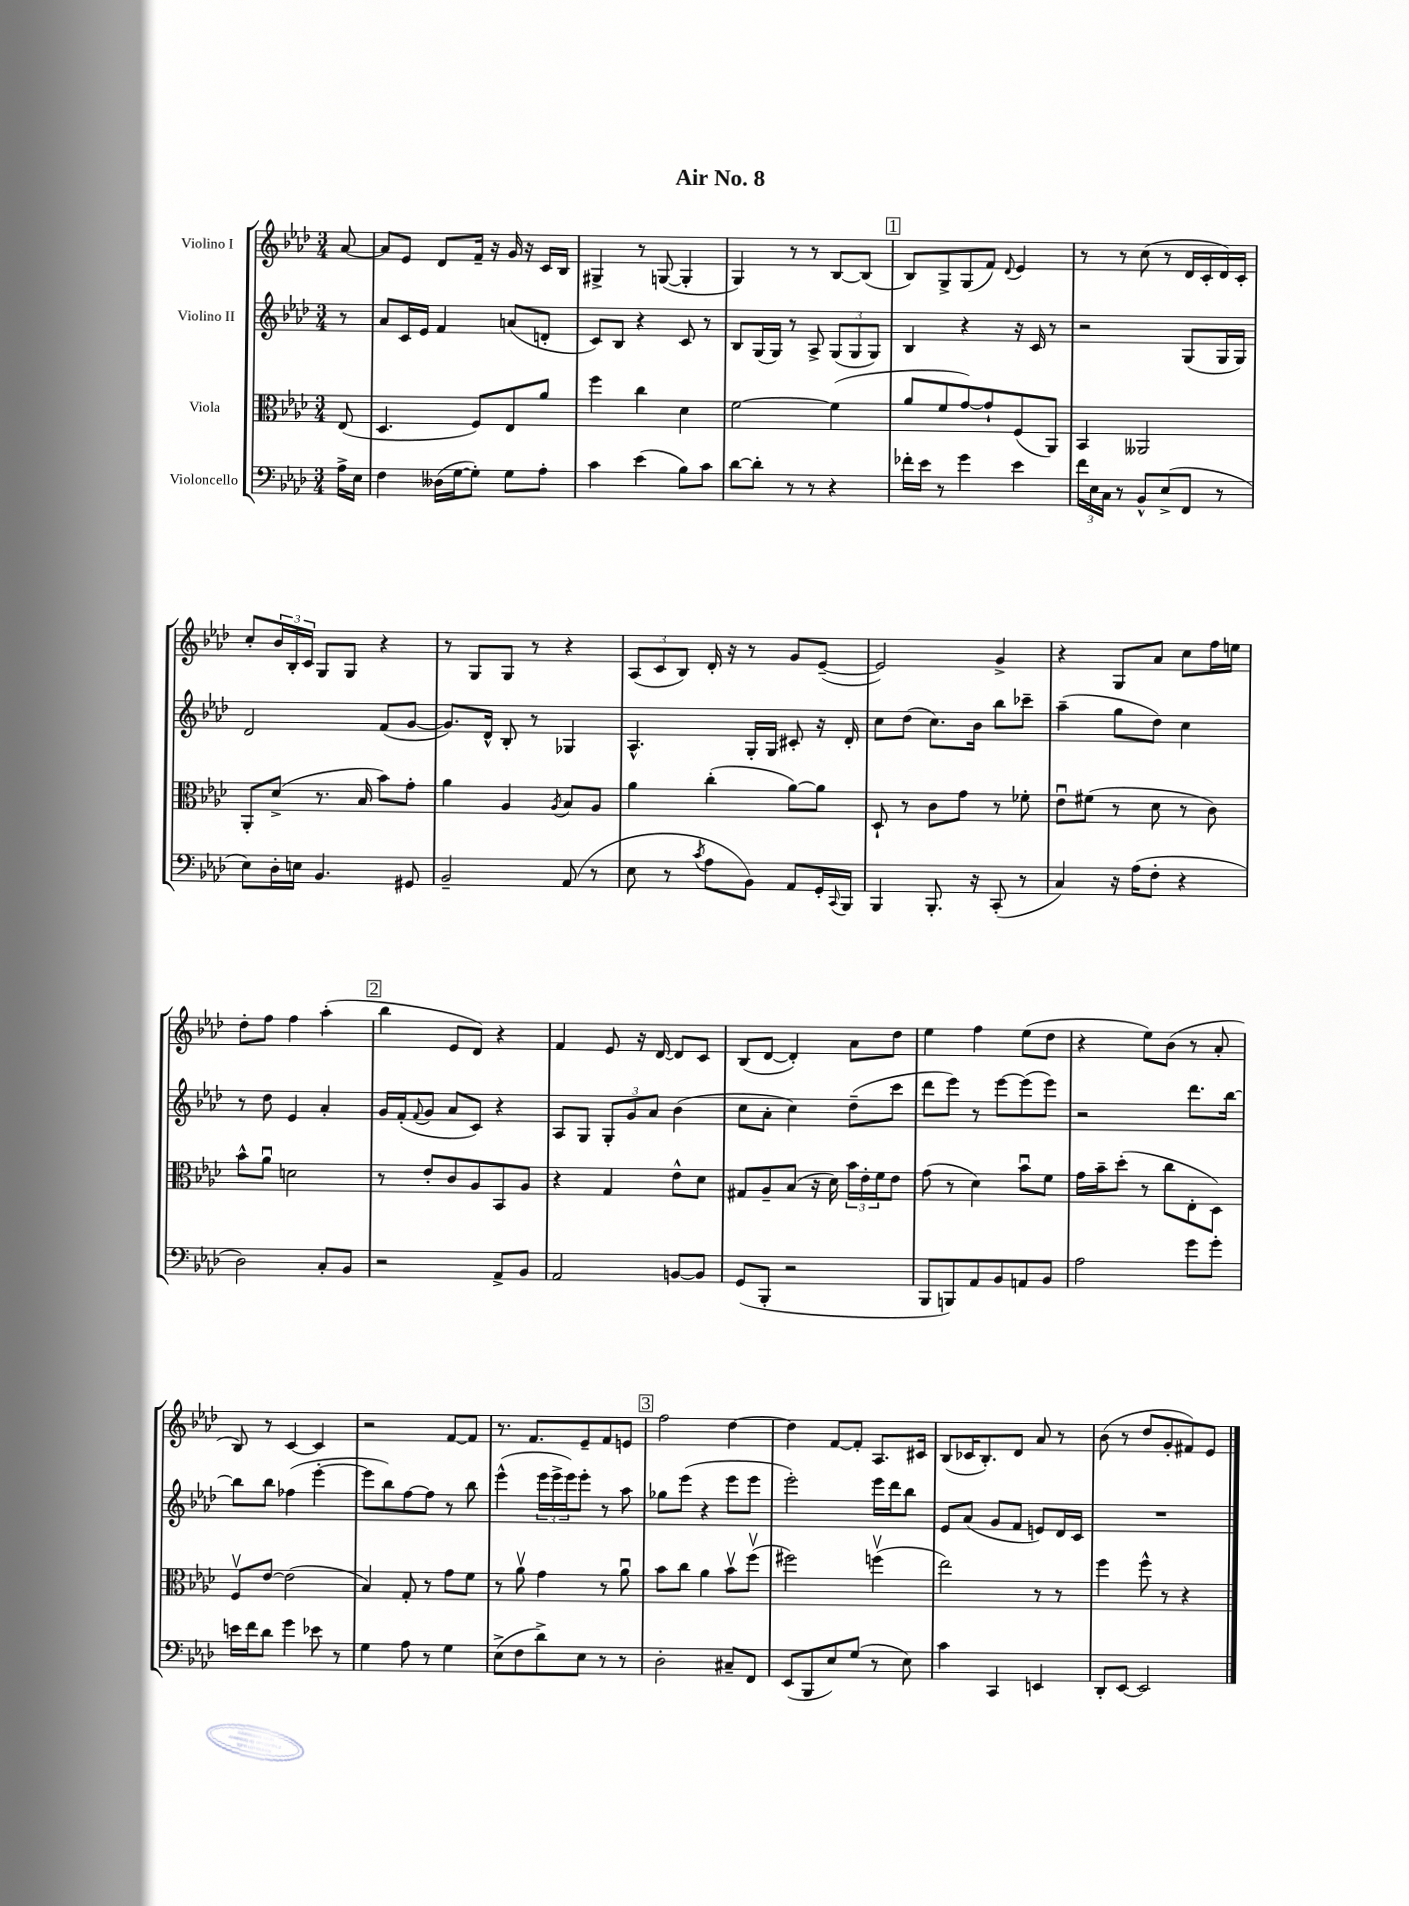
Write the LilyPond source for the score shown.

\header { title = "Air No. 8" }
<<
\new StaffGroup <<
\new Staff = "s0" \with { instrumentName = "Violino I" } {
    \clef treble \key aes \major \numericTimeSignature \time 3/4 \partial 8
    aes'8~ |
    aes'8 ees'8 des'8 f'16-- r16 g'16 r16 c'16 bes16 |
    gis4-> r8 g8~( g4-. |
    g4) r8 r8 bes8~ bes8( |
    \mark \markup { \box "1" } bes8) g8-> g8( f'8) \appoggiatura { des'8 } ees'4 |
    r8 r8 c''8( r8 des'16 c'16-. des'16) c'16-. |
    c''8-. \tuplet 3/2 { bes'16 bes16-. c'16 } g8 g8 r4 |
    r8 g8 g8 r8 r4 |
    \tuplet 3/2 { aes8( c'8 bes8) } des'16-. r16 r8 g'8 ees'8~--( |
    ees'2) g'4-> |
    r4 g8 aes'8 c''8 f''16 e''16 |
    des''8-. f''8 f''4 aes''4-.( |
    \mark \markup { \box "2" } bes''4 ees'8 des'8) r4 |
    f'4 ees'8 r16 des'16~ des'8 c'8 |
    bes8( des'8~ des'4-.) aes'8 des''8 |
    ees''4 f''4 ees''8( des''8 |
    r4 ees''8) bes'8( r8 aes'8-. |
    bes8) r8 c'4~ c'4 |
    r2 f'8~ f'8 |
    r8. f'8. ees'8-- f'8 e'8 |
    \mark \markup { \box "3" } f''2 des''4~ |
    des''4 f'8~ f'8-. aes8. cis'16 |
    bes8( ces'16 bes8.-.) des'8 aes'8 r8 |
    bes'8( r8 des''8 g'8-. fis'8) ees'8 \bar "|." |
}
\new Staff = "s1" \with { instrumentName = "Violino II" } {
    \clef treble \key aes \major \numericTimeSignature \time 3/4 \partial 8
    r8 |
    aes'8 c'16 ees'16 f'4 a'8( d'8-. |
    c'8) bes8 r4 c'8 r8 |
    bes8 g16( g16) r8 aes8-> \tuplet 3/2 { g8( g8 g8) } |
    \mark \markup { \box "1" } bes4 r4 r16 c'16 r8 |
    r2 g8( g16 g16) |
    des'2 f'8( g'8~ |
    g'8.) des'16-^ bes8-. r8 ges4 |
    aes4.-^ g16-. g16 cis'8-. r16 des'16-. |
    c''8 des''8( c''8.) bes'16 bes''8 ces'''8-- |
    aes''4--( g''8 des''8) c''4 |
    r8 des''8 ees'4 aes'4-. |
    \mark \markup { \box "2" } g'16 f'16-.( \appoggiatura { f'8 } g'8 aes'8 c'8) r4 |
    aes8 g8 \tuplet 3/2 { g8-. g'8 aes'8 } bes'4( |
    c''8 aes'8-. c''4) des''8--( c'''8 |
    des'''8 ees'''8) r8 ees'''8~ ees'''8( ees'''8) |
    r2 des'''8. bes''16~ |
    bes''8 bes''8 fes''4( ees'''4~-. |
    ees'''8 bes''8) f''8~ f''8 r8 bes''8 |
    ees'''4-^( \tuplet 3/2 { ees'''16 ees'''16-> ees'''16) } ees'''8-. r8 aes''8 |
    \mark \markup { \box "3" } ges''8 ees'''8( r4 ees'''8 ees'''8 |
    ees'''2-.) ees'''16 des'''16 bes''8 |
    ees'8 aes'8( g'8 f'8 e'8) des'16 c'16 |
    R2. \bar "|." |
}
\new Staff = "s2" \with { instrumentName = "Viola" } {
    \clef alto \key aes \major \numericTimeSignature \time 3/4 \partial 8
    ees8( |
    des4. f8) ees8 aes'8 |
    f''4 c''4 des'4 |
    f'2~ f'4( |
    \mark \markup { \box "1" } aes'8 f'8 g'8~) g'8-! f8( aes,8) |
    bes,4 aeses,2 |
    aes,8-. des'8->( r8. bes16 bes'8) g'8-. |
    aes'4 aes4 \acciaccatura { aes8 } bes8 aes8 |
    aes'4 c''4-.( aes'8~) aes'8 |
    des8-! r8 c'8 g'8 r8 fes'8-. |
    ees'8\downbow fis'8( r8 des'8 r8 c'8) |
    bes'8-^ aes'8\downbow d'2 |
    \mark \markup { \box "2" } r8 ees'8-. c'8 aes8 bes,8 aes8 |
    r4 g4 ees'8-^ des'8 |
    gis8 aes8-- bes8( r16 des'16) \tuplet 3/2 { bes'16 ees'16-. f'16 } ees'8 |
    g'8( r8 des'4) bes'8\downbow f'8 |
    g'16 bes'16-- des''8-.( r8 c''8 ees8-. des8) |
    f8\upbow ees'8~ ees'2( |
    bes4) g8-. r8 g'8 f'8 |
    r8 aes'8\upbow g'4 r8 aes'8\downbow |
    \mark \markup { \box "3" } bes'8 c''8 aes'4 bes'8\upbow f''8\upbow( |
    fis''2) f''4\upbow( |
    ees''2) r8 r8 |
    f''4 f''8-^ r8 r4 \bar "|." |
}
\new Staff = "s3" \with { instrumentName = "Violoncello" } {
    \clef bass \key aes \major \numericTimeSignature \time 3/4 \partial 8
    aes16-> ees16 |
    f4 deses16( g16~ g8-.) g8 aes8-. |
    c'4 ees'4( bes8) c'8 |
    des'8~ des'8-. r8 r8 r4 |
    \mark \markup { \box "1" } fes'16-. ees'16 r8 g'4 ees'4 |
    \tuplet 3/2 { f'16 ees16 c16 } r8 bes,8-^ ees8->( f,8 r8 |
    ees8) des16-. e16 bes,4. gis,8 |
    bes,2-- aes,8( r8 |
    ees8 r8 \acciaccatura { c'8 } aes8 bes,8) aes,8 g,16-. \appoggiatura { c,8 } bes,,16 |
    bes,,4 bes,,8.-. r16 c,8-.( r8 |
    c4) r16 aes16( f8-. r4 |
    des2) c8-. bes,8 |
    \mark \markup { \box "2" } r2 aes,8-> bes,8 |
    aes,2 b,8~ b,8 |
    g,8( bes,,8-. r2 |
    bes,,8 b,,8) aes,8 bes,8 a,8 bes,8 |
    aes2 g'8 g'8-. |
    e'16 f'16 des'8 g'4 ees'8 r8 |
    g4 aes8 r8 g4 |
    ees8->( f8 des'8->) ees8 r8 r8 |
    \mark \markup { \box "3" } des2-. cis8-- f,8 |
    ees,8( bes,,8 ees8) g8( r8 ees8) |
    c'4 c,4 e,4 |
    des,8-. ees,8~ ees,2 \bar "|." |
}
>>
>>
\layout { \context { \Score \remove "Bar_number_engraver" } }
